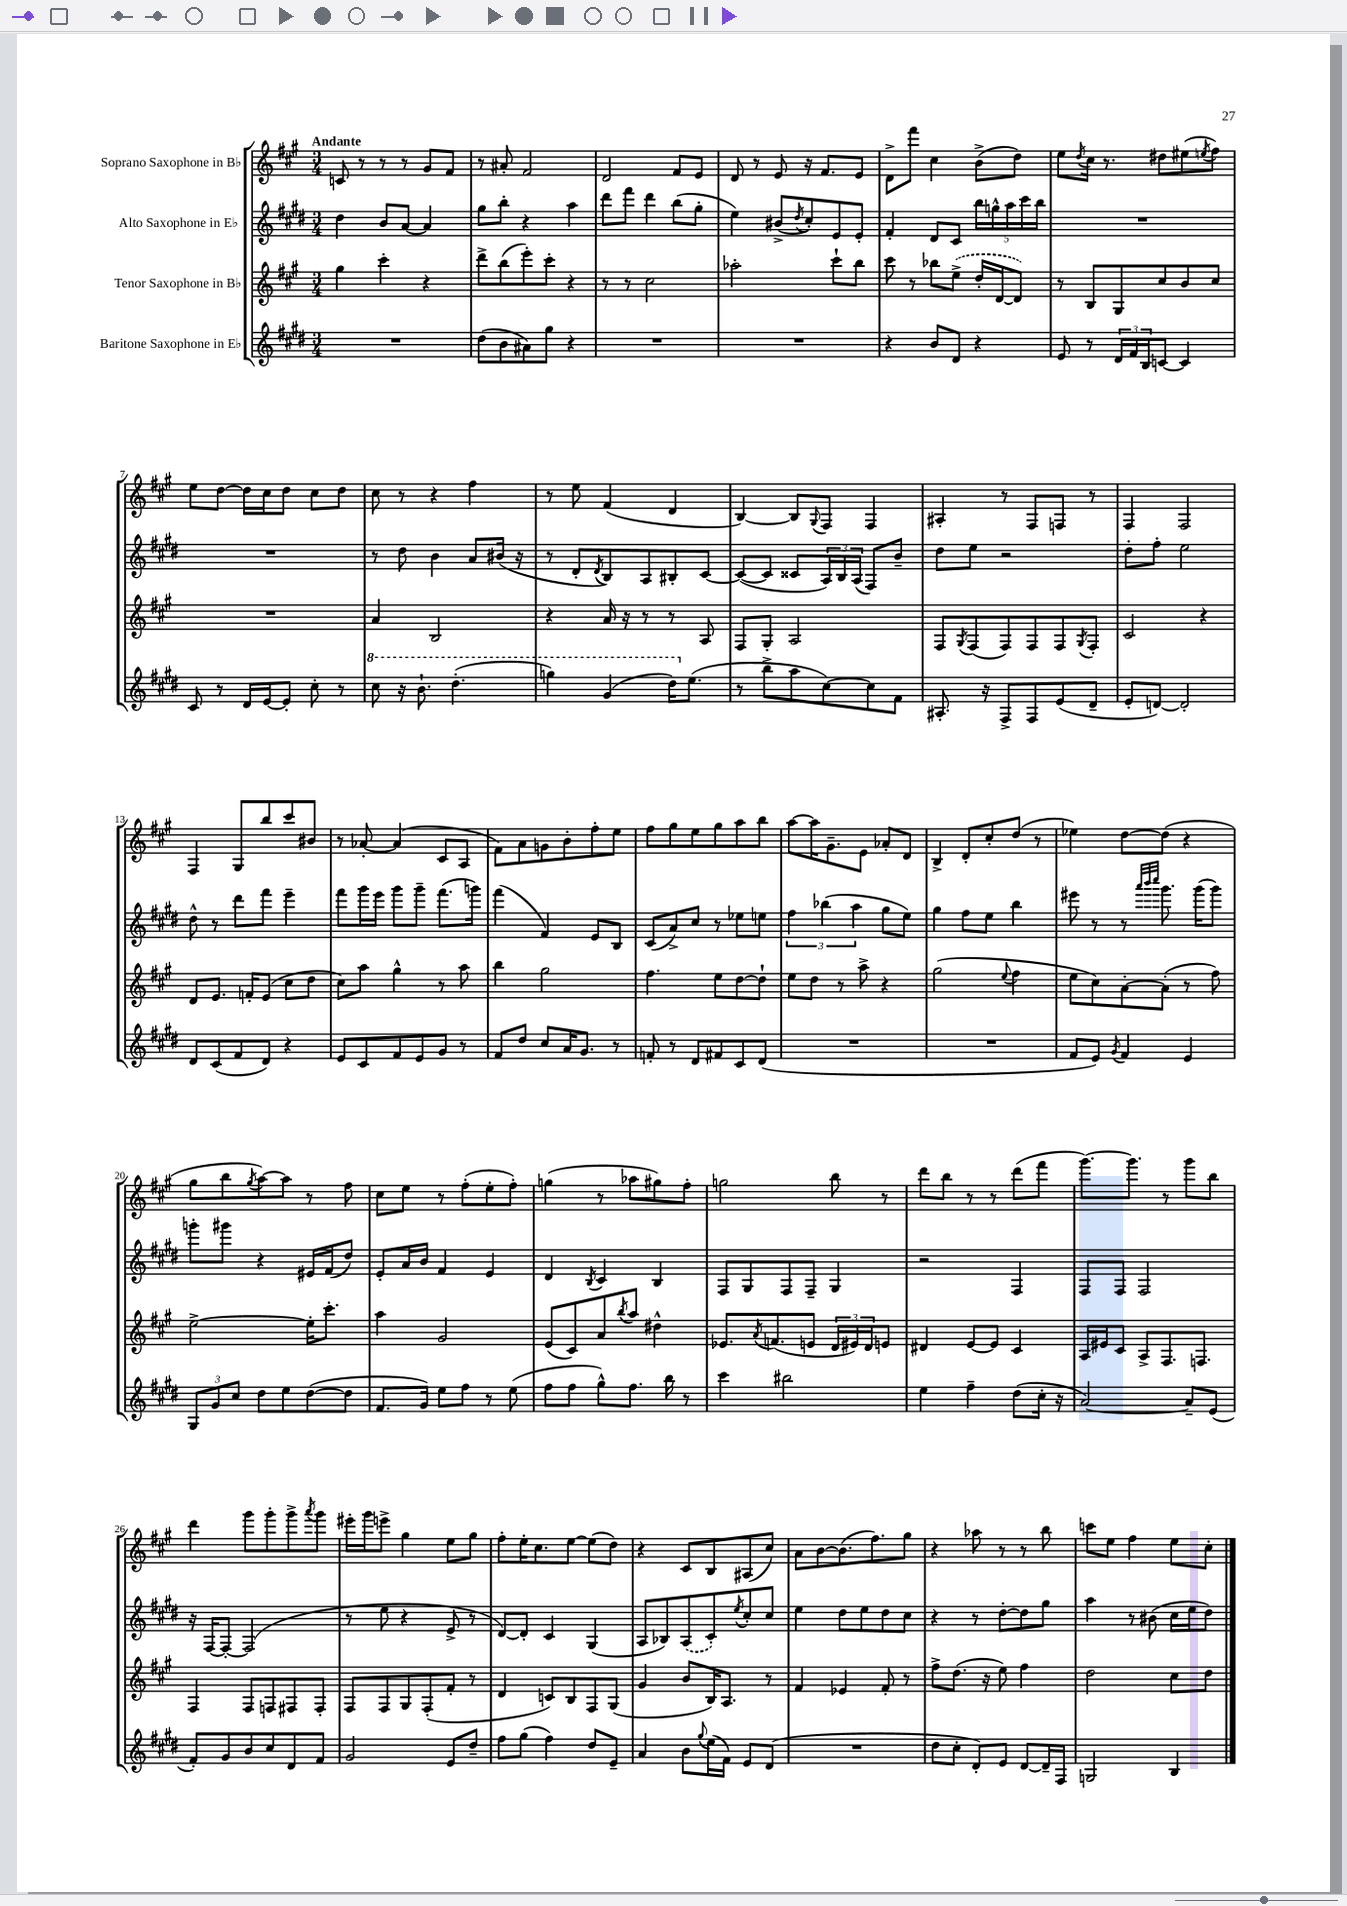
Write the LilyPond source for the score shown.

<<
\new StaffGroup <<
\new Staff = "s0" \with { instrumentName = "Soprano Saxophone in Bb" } {
    \clef treble \key a \major \numericTimeSignature \time 3/4 \tempo "Andante"
    c'8 r8 r8 r8 gis'8 fis'8 |
    r8 ais'8-. fis'2 |
    d'2 fis'8 e'8 |
    d'8 r8 e'8 r16 fis'8. e'8 |
    d'8-> fis'''8 cis''4 b'8->( d''8) |
    e''8 \acciaccatura { d''8 } cis''16 r8. dis''8 eis''8( \acciaccatura { e''8 } fis''8) |
    e''8 d''8~ d''16 cis''16 d''8 cis''8 d''8 |
    cis''8 r8 r4 fis''4 |
    r8 e''8 fis'4( d'4 |
    b4~) b8 \appoggiatura { gis8 } fis8 fis4 |
    ais4-. r8 fis8 f8 r8 |
    fis4 fis2 |
    fis4 gis8 b''8 cis'''8 bis'8 |
    r8 aes'8~-. aes'4( cis'8 a8 |
    fis'8) a'8 g'8 b'8-. fis''8-. e''8 |
    fis''8 gis''8 e''8 gis''8 a''8 b''8 |
    a''8~ a''16 gis'8.-- e'8 aes'8-. d'8 |
    b4-> d'8-. cis''8-. d''8( r8 |
    ees''4) d''8~ d''8( r4 |
    gis''8 b''8 \acciaccatura { gis''8 } a''8~) a''8 r8 fis''8 |
    cis''8 e''8 r8 fis''8-.( e''8-. fis''8-.) |
    g''4( r8 aes''8 gis''8) fis''8-. |
    g''2 b''8 r8 |
    d'''8 b''8 r8 r8 d'''8( fis'''8 |
    gis'''8.~) gis'''8. r8 gis'''8 b''8 |
    d'''4 gis'''8 gis'''8-. gis'''8-> \acciaccatura { a'''8 } gis'''8 |
    eis'''16-. gis'''16 e'''8-> gis''4 e''8 gis''8 |
    fis''8-. e''16-. cis''8. e''8~ e''8( d''8) |
    r4 cis'8 b8 ais8( cis''8) |
    a'8 b'8~ b'8.( fis''8.) gis''8 |
    r4 aes''8 r8 r8 b''8 |
    c'''8 e''8 fis''4 e''8 cis''8-. \bar "|." |
}
\new Staff = "s1" \with { instrumentName = "Alto Saxophone in Eb" } {
    \clef treble \key e \major \numericTimeSignature \time 3/4
    dis''4 b'8 a'8~ a'4 |
    gis''8 b''8-. r4 a''4 |
    dis'''8 fis'''8 dis'''4 b''8( gis''8-. |
    e''4) bis'8->( \acciaccatura { dis''8 } cis''8-.) e'8 e'8-. |
    fis'4-. dis'8 cis'8 \tuplet 5/4 { b''16 g''16-^ a''16 cis'''16 b''16 } |
    R2. |
    R2. |
    r8 dis''8 b'4 a'8 bis'16( r16 |
    r8 dis'8-. \acciaccatura { dis'8 } b8) a8 bis8-. cis'8~ |
    cis'8~( cis'8 cisis'8 \tuplet 3/2 { a16) b16 a16( } fis8) b'8-- |
    dis''8 e''8 r2 |
    dis''8-. fis''8-. e''2 |
    dis''8-^ r8 dis'''8 fis'''8 e'''4-- |
    fis'''8 gis'''16 e'''16 gis'''8 gis'''8-- fis'''8.( g'''16) |
    fis'''4( fis'4) e'8 b8 |
    cis'8( a'8->) cis''8 r8 ees''8 e''8 |
    \tuplet 3/2 { fis''4 bes''4( a''4 } gis''8 e''8) |
    gis''4 fis''8 e''8 b''4 |
    eis'''8 r8 r8 \grace { a'''32 b'''32 cis''''32 } gis'''8. gis'''16( gis'''8) |
    g'''8-. gis'''8 r4 eis'16 fis'16( dis''8) |
    e'8-. a'16 b'16 fis'4 e'4 |
    dis'4 \acciaccatura { b8 } cis'4 b4 |
    fis8 gis8 fis8 fis8-- gis4 |
    r2 fis4 |
    fis8 fis8 fis2 |
    r16 fis16~ fis8~-. fis2( |
    r8 e''8 r4 e'8-> r8 |
    dis'8~) dis'8-. cis'4 gis4( |
    a8 bes8) \once \slurDashed a8( cis'8-.) \acciaccatura { e''8 } cis''8-. cis''8 |
    e''4 dis''8 e''8 dis''8 cis''8 |
    r4 r8 dis''8~-. dis''8 gis''8 |
    a''4 r8 bis'8( cis''16 e''16 dis''8) \bar "|." |
}
\new Staff = "s2" \with { instrumentName = "Tenor Saxophone in Bb" } {
    \clef treble \key a \major \numericTimeSignature \time 3/4
    gis''4 cis'''4-. r4 |
    d'''8-> b''8( e'''8-.) cis'''8-. r4 |
    r8 r8 cis''2 |
    aes''2-. cis'''8-! b''8 |
    cis'''8 r8 bes''8 \once \slurDashed e''8->( d''16-. d'16~ d'8) |
    r8 b8 gis8 cis''8 b'8 cis''8 |
    R2. |
    a'4 b2 |
    r4 a'16 r16 r8 r8 a8 |
    fis8 gis8-. a2 |
    fis8 \acciaccatura { gis8 } fis8( fis8) fis8 fis8 \acciaccatura { gis8 } fis8-. |
    cis'2 r4 |
    d'8 e'8. f'16-. e'8( cis''8 d''8 |
    cis''8) a''8 gis''4-^ r8 a''8 |
    b''4 gis''2 |
    fis''4. e''8 d''8~ d''8-! |
    e''8 d''8 r8 a''8-> r4 |
    gis''2( \appoggiatura { e''8 } fis''4 |
    e''8 cis''8) a'8~-. a'8-.( r8 fis''8) |
    e''2~-> e''16-. cis'''8.-. |
    a''4 gis'2 |
    e'8( cis'8) a'8 \acciaccatura { b''8 } a''8 dis''4-^ |
    ees'8. \acciaccatura { a'8 } f'8.( e'8 \tuplet 3/2 { d'16 eis'16) d'16 } e'8 |
    dis'4 e'8~ e'8 cis'4 |
    a16 eis'16 cis'8 a8-> fis8. f8. |
    fis4 fis8 f8 fis8 fis8-. |
    fis8 fis8 gis8 fis8-.( fis'8-. r8 |
    d'4 c'8) b8 fis8 gis8( |
    gis'4 b'8 b16) a8. r8 |
    fis'4 ees'4 fis'8-. r8 |
    fis''8-> d''8.( r16 e''8) fis''4 |
    d''2 cis''8 d''8 \bar "|." |
}
\new Staff = "s3" \with { instrumentName = "Baritone Saxophone in Eb" } {
    \clef treble \key e \major \numericTimeSignature \time 3/4
    R2. |
    dis''8( b'8 ais'8) gis''8 r4 |
    R2. |
    R2. |
    r4 b'8 dis'8 r4 |
    e'8 r8 \tuplet 3/2 { dis'16 fis'16 b16 } c'8~ c'4 |
    cis'8 r8 dis'16 e'16~ e'8-. cis''8-. r8 |
    \ottava #1 cis'''8 r16 b''8.-! dis'''4.-.( |
    g'''4) gis''4( dis'''16) \ottava #0 e''8.( |
    r8 b''8-> a''8 cis''8~) cis''8 fis'8 |
    ais8.-. r16 fis8-> fis8 e'8( dis'8-- |
    e'8-. d'8~) d'2-. |
    dis'8 cis'8( fis'8 dis'8) r4 |
    e'8 cis'8 fis'8 e'8 gis'8 r8 |
    fis'8 dis''8 cis''8 a'16 gis'8. r8 |
    f'8-. r8 dis'8 fis'8 cis'8 dis'8( |
    R2. |
    R2. |
    fis'8 e'8) \acciaccatura { gis'8 } fis'4 e'4 |
    \tuplet 3/2 { gis8 gis'8 cis''8 } dis''8 e''8 dis''8~( dis''8 |
    fis'8. gis'16) e''8 fis''8 r8 e''8( |
    fis''8 fis''8 gis''8-^) fis''8. b''16 r8 |
    cis'''4 bis''2 |
    e''4 fis''4-- dis''8( cis''16-. r16 |
    a'2~) a'8-- e'8( |
    fis'8-.) gis'8 b'8 cis''8 dis'8 fis'8 |
    gis'2 e'8 dis''8-- |
    fis''8 gis''8( fis''4) dis''8 e'8-- |
    a'4 b'8 \appoggiatura { gis''8 } e''16( fis'16) e'8 dis'8( |
    R2. |
    dis''8 cis''8-. dis'8-.) e'8 dis'8~ dis'16-- fis16 |
    g2 b4 \bar "|." |
}
>>
>>
